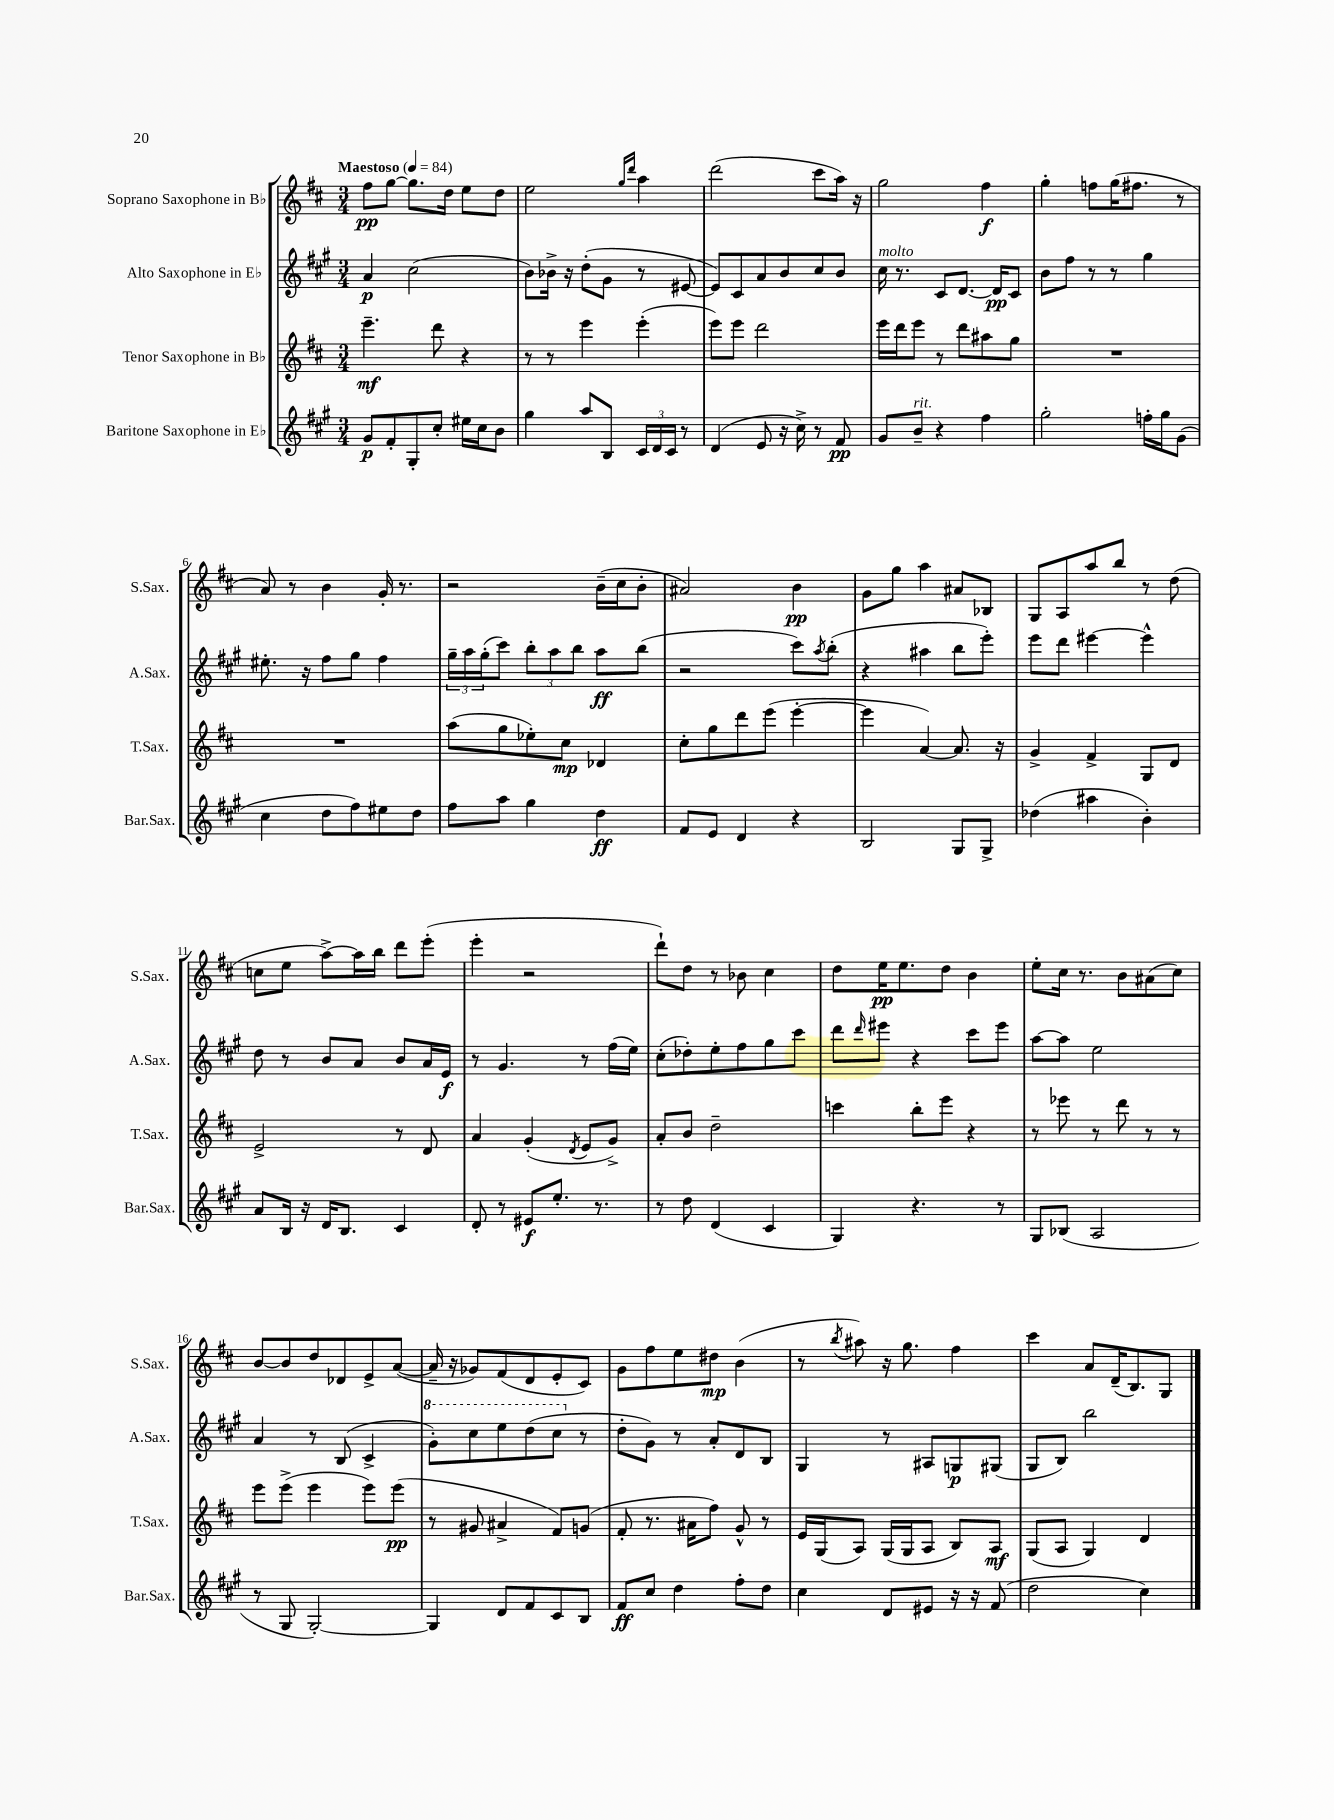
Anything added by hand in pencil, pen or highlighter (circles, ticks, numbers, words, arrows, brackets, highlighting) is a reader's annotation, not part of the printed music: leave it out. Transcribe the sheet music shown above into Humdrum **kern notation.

**kern	**dynam	**kern	**dynam	**kern	**dynam	**kern	**dynam
*part4	*part4	*part3	*part3	*part2	*part2	*part1	*part1
*staff4	*staff4	*staff3	*staff3	*staff2	*staff2	*staff1	*staff1
*I"Baritone Saxophone in E♭	*	*I"Tenor Saxophone in B♭	*	*I"Alto Saxophone in E♭	*	*I"Soprano Saxophone in B♭	*
*I'Bar.Sax.	*	*I'T.Sax.	*	*I'A.Sax.	*	*I'S.Sax.	*
*clefG2	*	*clefG2	*	*clefG2	*	*clefG2	*
*k[f#c#g#]	*	*k[f#c#]	*	*k[f#c#g#]	*	*k[f#c#]	*
*M3/4	*	*M3/4	*	*M3/4	*	*M3/4	*
*MM84	*	*MM84	*	*MM84	*	*MM84	*
=1	=1	=1	=1	=1	=1	=1	=1
!	!	!	!	!	!	!LO:TX:a:B:t=Maestoso	!
8g#/L	p	4.eee~\	mf	4a/	p	8ff#\L	pp
8f#'/	.	.	.	.	.	[8gg\J	.
8G#'/	.	.	.	(2cc#\	.	8.gg\L]	.
8cc#'/J	.	8ddd\	.	.	.	.	.
.	.	.	.	.	.	16dd\Jk	.
16ee#X\LL	.	4r	.	.	.	8ee\L	.
16cc#\J	.	.	.	.	.	.	.
8b\J	.	.	.	.	.	8dd\J	.
=2	=2	=2	=2	=2	=2	=2	=2
4gg#\	.	8r	.	8b\L)	.	2ee\	.
.	.	8r	.	16b-X^\Jk	.	.	.
.	.	.	.	16r	.	.	.
8aa/L	.	4eee\	.	(8dd'\L	.	.	.
8B/J	.	.	.	8g#\J	.	.	.
.	.	.	.	.	.	16qqgg/LL	.
.	.	.	.	.	.	16qqddd/JJ	.
24c#/LL	.	(4eee'\	.	8r	.	4aa\	.
24d/	.	.	.	.	.	.	.
24c#/JJ	.	.	.	.	.	.	.
8r	.	.	.	[8e#X/	.	.	.
=3	=3	=3	=3	=3	=3	=3	=3
(4d/	.	8eee\L)	.	8e#/L])	.	(2ddd\	.
.	.	8eee\J	.	8c#/	.	.	.
8e/	.	2ddd\	.	8a/	.	.	.
16r	.	.	.	8b/	.	.	.
16cc#^\)	.	.	.	.	.	.	.
8r	.	.	.	8cc#/	.	8ccc#\L	.
8f#/	pp	.	.	8b/J	.	16aa\Jk)	.
.	.	.	.	.	.	16r	.
=4	=4	=4	=4	=4	=4	=4	=4
!	!	!	!	!LO:TX:a:i:t=molto	!	!	!
8g#/L	.	16eee\LL	.	16cc#\	.	2gg\	.
.	.	16ddd\J	.	8.r	.	.	.
!LO:TX:a:i:t=rit.	!	!	!	!	!	!	!
8b~/J	.	8eee\J	.	.	.	.	.
4r	.	8r	.	8c#/L	.	.	.
.	.	8ddd\L	.	[8.d/J	.	.	.
4ff#\	.	8aa#X\	.	.	.	4ff#\	f
.	.	.	.	16d/KL]	pp	.	.
.	.	8gg\J	.	8c#/J	.	.	.
=5	=5	=5	=5	=5	=5	=5	=5
2gg#'\	.	2.r	.	8b\L	.	4gg'\	.
.	.	.	.	8ff#\J	.	.	.
.	.	.	.	8r	.	8ffn\L	.
.	.	.	.	8r	.	(16gg\K	.
.	.	.	.	.	.	8.ff#X\J	.
16ffn'\LL	.	.	.	4gg#\	.	.	.
16gg#\J	.	.	.	.	.	.	.
(8g#\J	.	.	.	.	.	8r	.
!!LO:LB:g=z
=6	=6	=6	=6	=6	=6	=6	=6
4cc#\	.	2.r	.	8.ee#X'\	.	8a/)	.
.	.	.	.	.	.	8r	.
.	.	.	.	16r	.	.	.
8dd\L	.	.	.	8ff#\L	.	4b\	.
8ff#\)	.	.	.	8gg#\J	.	.	.
8ee#X\	.	.	.	4ff#\	.	16g'/	.
.	.	.	.	.	.	8.r	.
8dd\J	.	.	.	.	.	.	.
=7	=7	=7	=7	=7	=7	=7	=7
8ff#\L	.	(8aa\L	.	24gg#~\LL	.	2r	.
.	.	.	.	24aa\	.	.	.
.	.	.	.	(24gg#'\J	.	.	.
8aa\J	.	8gg\	.	8ccc#\J)	.	.	.
4gg#\	.	8ee-X'\)	.	12bb'\L	.	.	.
.	.	.	.	12aa\	.	.	.
.	.	8cc#\J	mp	.	.	.	.
.	.	.	.	12bb\J	.	.	.
4dd\	ff	4d-X/	.	8aa\L	ff	(16b~\LL	.
.	.	.	.	.	.	16cc#\J	.
.	.	.	.	(8bb\J	.	8b'\J	.
=8	=8	=8	=8	=8	=8	=8	=8
8f#/L	.	8cc#'\L	.	2r	.	2a#X/)	.
8e/J	.	8gg\	.	.	.	.	.
4d/	.	8ddd\	.	.	.	.	.
.	.	(8eee\J	.	.	.	.	.
4r	.	[4eee'\	.	8ccc#\L)	.	4b\	pp
.	.	.	.	8qaa/	.	.	.
.	.	.	.	(8bb'\J	.	.	.
=9	=9	=9	=9	=9	=9	=9	=9
2B/	.	4eee\]	.	4r	.	8g\L	.
.	.	.	.	.	.	8gg\J	.
.	.	[4a/)	.	4aa#X\	.	4aa\	.
8G#/L	.	8.a/]	.	8bb\L	.	8a#X/L	.
8G#^/J	.	.	.	8eee'\J)	.	8B-X/J	.
.	.	16r	.	.	.	.	.
=10	=10	=10	=10	=10	=10	=10	=10
(4dd-X\	.	4g^/	.	8eee\L	.	8G/L	.
.	.	.	.	8ddd\J	.	8A/	.
4aa#X\	.	4f#^/	.	[4eee#X\	.	8aa/	.
.	.	.	.	.	.	8bb/J	.
4b'\)	.	8G/L	.	4eee#^^\]	.	8r	.
.	.	8d/J	.	.	.	(8dd\	.
!!LO:LB:g=z
=11	=11	=11	=11	=11	=11	=11	=11
8a/L	.	2e^/	.	8dd\	.	8ccn\L	.
16B/Jk	.	.	.	8r	.	8ee\J	.
16r	.	.	.	.	.	.	.
16d/KL	.	.	.	8b/L	.	[8aa^\L)	.
8.B/J	.	.	.	.	.	.	.
.	.	.	.	8a/J	.	16aa\L]	.
.	.	.	.	.	.	16bb\JJ	.
4c#/	.	8r	.	8b/L	.	8ddd\L	.
.	.	8d/	.	16a/L	.	(8eee'\J	.
.	.	.	.	16e/JJ	f	.	.
=12	=12	=12	=12	=12	=12	=12	=12
8d'/	.	4a/	.	8r	.	4eee'\	.
8r	.	.	.	4.g#/	.	.	.
8e#X/L	f	(4g'/	.	.	.	2r	.
8.ee'/J	.	.	.	.	.	.	.
.	.	8qd/	.	.	.	.	.
.	.	8e/L	.	8r	.	.	.
8.r	.	.	.	.	.	.	.
.	.	8g^/J)	.	(16ff#\LL	.	.	.
.	.	.	.	16ee\JJ)	.	.	.
=13	=13	=13	=13	=13	=13	=13	=13
8r	.	8a'/L	.	(8cc#'\L	.	8ddd`\L)	.
8dd\	.	8b/J	.	8dd-X'\)	.	8dd\J	.
(4d/	.	2dd~\	.	8ee'\	.	8r	.
.	.	.	.	8ff#\	.	8b-X\	.
4c#/	.	.	.	8gg#\	.	4cc#\	.
.	.	.	.	8ccc#\J	.	.	.
=14	=14	=14	=14	=14	=14	=14	=14
4G#/)	.	4cccn\	.	8ddd\L	.	8dd\L	.
.	.	.	.	16qqddd/	.	.	.
.	.	.	.	8eee#X\J	.	16ee\K	pp
.	.	.	.	.	.	8.ee\	.
4.r	.	8bb'\L	.	4r	.	.	.
.	.	8eee\J	.	.	.	8dd\J	.
.	.	4r	.	8ccc#\L	.	4b\	.
8r	.	.	.	8eee#\J	.	.	.
=15	=15	=15	=15	=15	=15	=15	=15
8G#/L	.	8r	.	[8aa\L	.	8ee'\L	.
(8B-X/J	.	8eee-X\	.	8aa\J]	.	16cc#\Jk	.
.	.	.	.	.	.	8.r	.
2A/	.	8r	.	2ee\	.	.	.
.	.	8ddd\	.	.	.	8b\L	.
.	.	8r	.	.	.	(8a#X\	.
.	.	8r	.	.	.	8cc#\J)	.
!!LO:LB:g=z
=16	=16	=16	=16	=16	=16	=16	=16
8r	.	8eee\L	.	4a/	.	[8b/L	.
8G#/	.	(8eee^\J	.	.	.	8b/]	.
[2G#'/)	.	4eee\	.	8r	.	8dd/	.
.	.	.	.	(8B/	.	8d-X/	.
.	.	8eee\L)	.	4c#^/	.	8e^/	.
.	.	(8eee\J	pp	.	.	([8a/J	.
=17	=17	=17	=17	=17	=17	=17	=17
*	*	*	*	*8va	*	*	*
4G#/]	.	8r	.	8gg#'\L)	.	16a~/]	.
.	.	.	.	.	.	16r	.
.	.	8g#X/	.	8ccc#\	.	8g-X/L)	.
8d/L	.	4a#X^/	.	8eee\	.	(8f#/	.
8f#/	.	.	.	(8ddd\	.	8d/	.
8c#/	.	8f#/L)	.	8ccc#\J	.	8e'/	.
*	*	*	*	*X8va	*	*	*
8B/J	.	(8gn/J	.	8r	.	8c#/J)	.
=18	=18	=18	=18	=18	=18	=18	=18
8f#/L	ff	8f#'/	.	8dd'\L	.	8g\L	.
8cc#/J	.	8.r	.	8g#\J)	.	8ff#\	.
4dd\	.	.	.	8r	.	8ee\	.
.	.	16a#X\KL	.	.	.	.	.
.	.	8ff#\J)	.	8a'/L	.	8dd#X\J	mp
8ff#'\L	.	8g^^/	.	8d/	.	(4b\	.
8dd\J	.	8r	.	8B/J	.	.	.
=19	=19	=19	=19	=19	=19	=19	=19
4cc#\	.	16e/LL	.	4G#/	.	8r	.
.	.	(16G/J	.	.	.	.	.
.	.	.	.	.	.	8qbb/	.
.	.	8A/J)	.	.	.	8aa#X\)	.
8d/L	.	(16G/LL	.	8r	.	16r	.
.	.	16G/J	.	.	.	8.gg\	.
8e#X/J	.	8A/J	.	8A#X/L	.	.	.
16r	.	8B/L)	.	8Gn/	p	4ff#\	.
16r	.	.	.	.	.	.	.
(8f#/	.	8A/J	mf	(8G#X/J	.	.	.
=20	=20	=20	=20	=20	=20	=20	=20
2dd\	.	(8G/L	.	8G#/L	.	4ccc#\	.
.	.	8A/J	.	8B/J)	.	.	.
.	.	4G/)	.	2bb\	.	8a/L	.
.	.	.	.	.	.	(16d~/K	.
.	.	.	.	.	.	8.B/)	.
4cc#\)	.	4d/	.	.	.	.	.
.	.	.	.	.	.	8G/J	.
==	==	==	==	==	==	==	==
*-	*-	*-	*-	*-	*-	*-	*-
